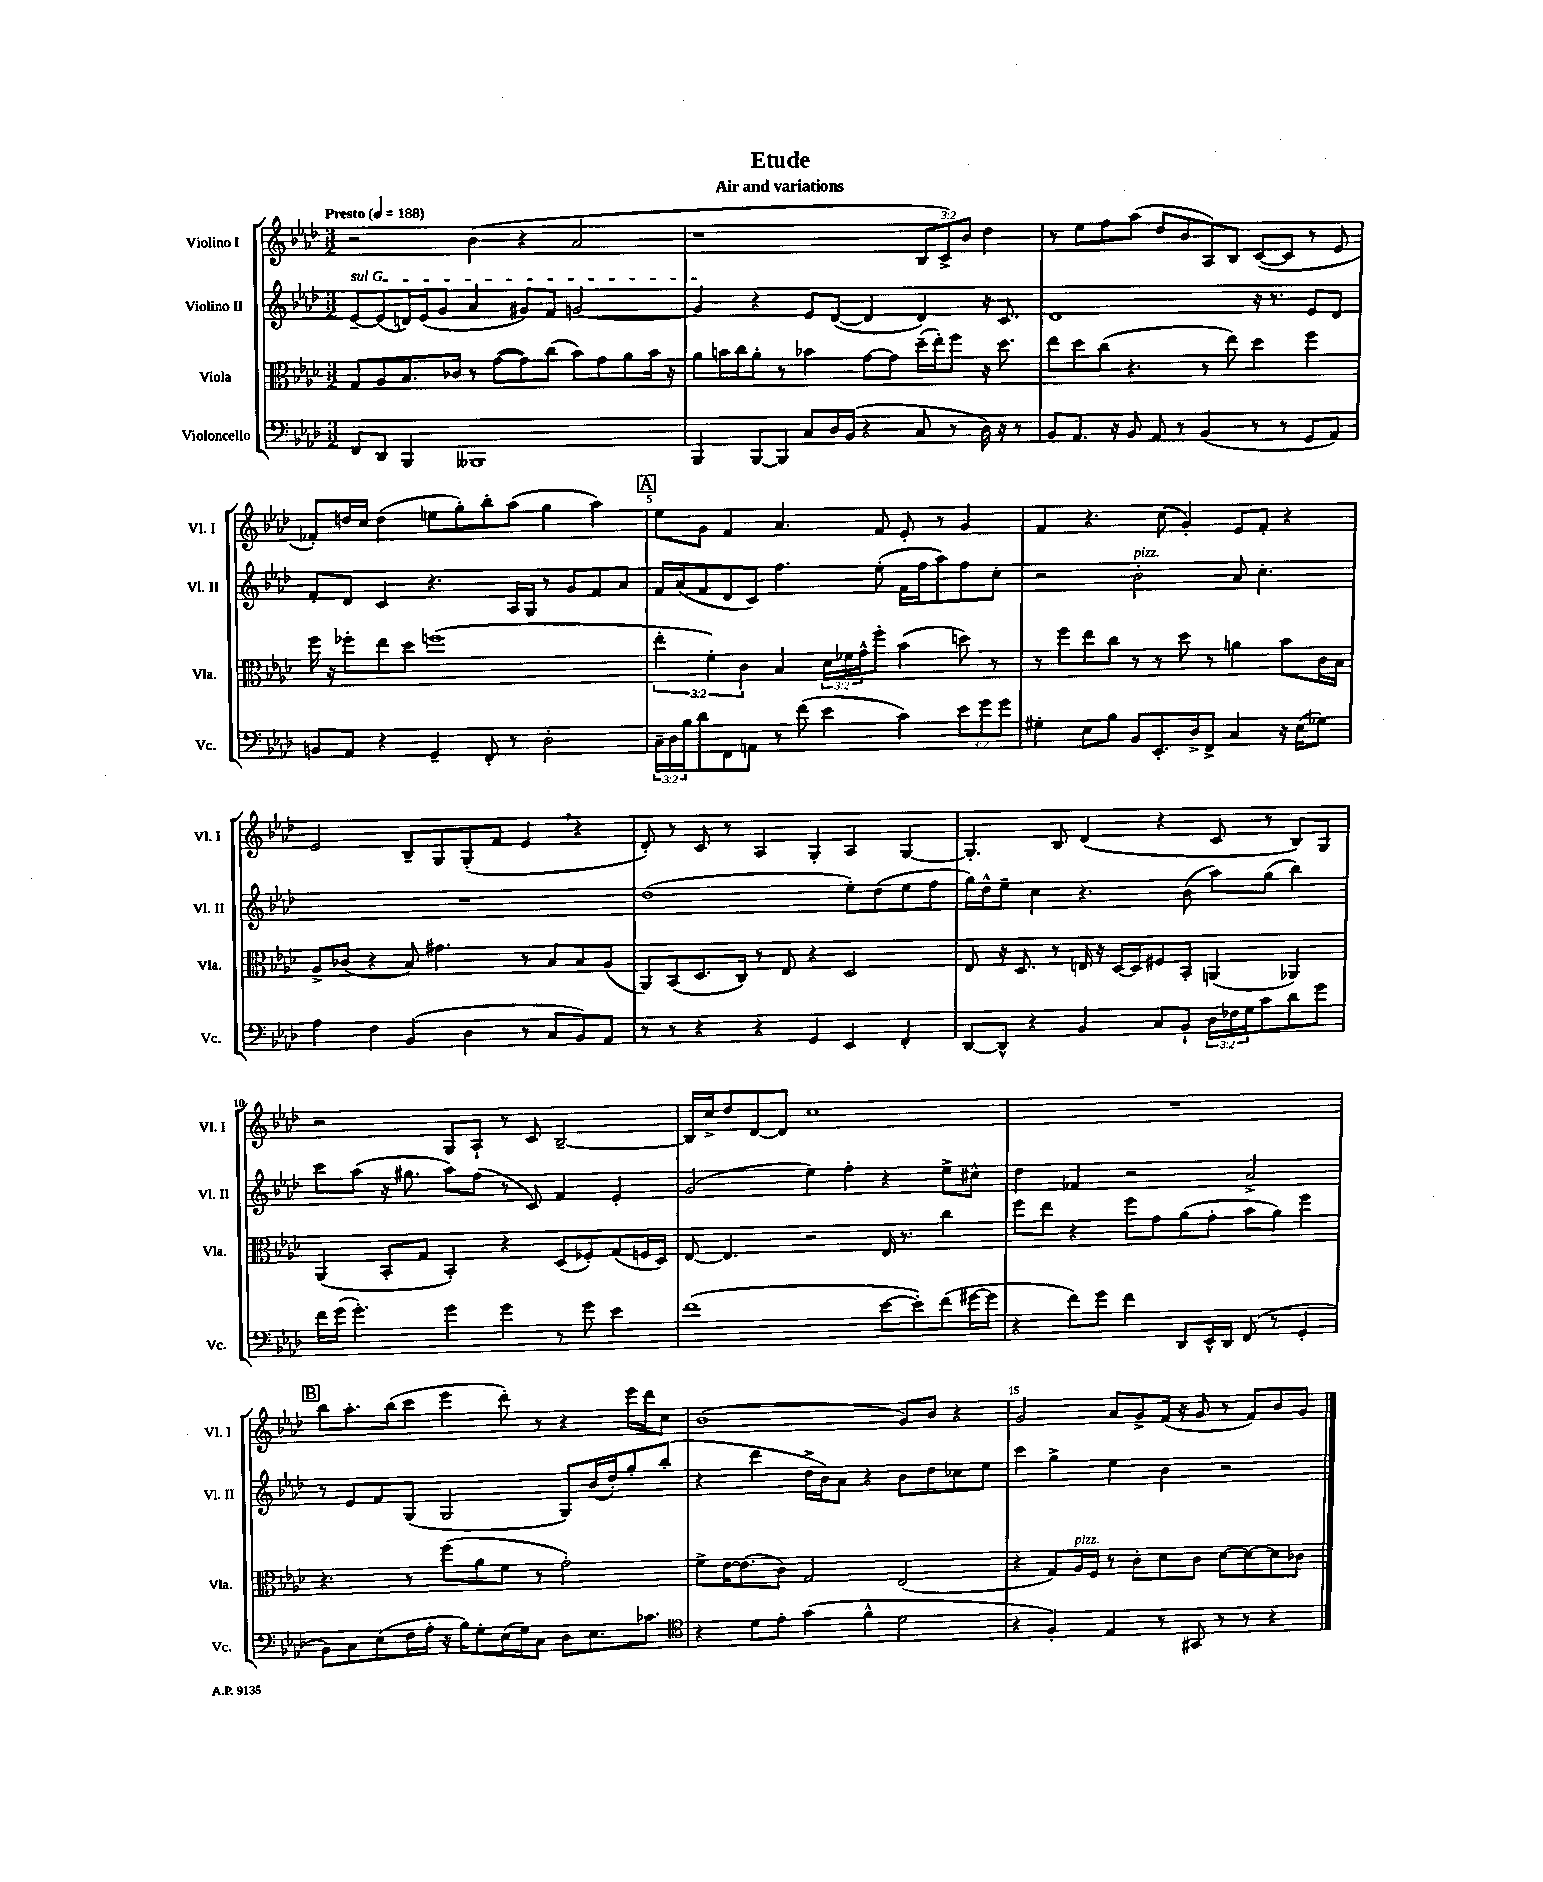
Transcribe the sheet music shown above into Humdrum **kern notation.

**kern	**kern	**kern	**kern
*staff4	*staff3	*staff2	*staff1
*clefF4	*clefC3	*clefG2	*clefG2
*k[b-e-a-d-]	*k[b-e-a-d-]	*k[b-e-a-d-]	*k[b-e-a-d-]
*M3/2	*M3/2	*M3/2	*M3/2
*MM188	*MM188	*MM188	*MM188
8FF	8G	[8e-~	2r
8DD-	8A-	(8e-]	.
4BBB-	8.B-	16d)	.
.	.	(16e-	.
.	.	8g	.
.	16c-	.	.
1BBB--	8r	4a-	(4b-
.	([8g	.	.
.	8g])	8g#)	4r
.	(8cc	8f	.
.	8b-)	[2g	2a-
.	8g	.	.
.	8a-	.	.
.	16b-	.	.
.	16r	.	.
=	=	=	=
4BBB-	8a-	4g]	1r
.	16b	.	.
.	16cc	.	.
[8BBB-	8a-'	4r	.
8BBB-]	8r	.	.
8C	4b-	8e-	.
16D-	.	([8d-	.
(16BB-	.	.	.
4r	[8g	4d-]	.
.	8g]	.	.
8C	(16dd-~	4d-)	12B-
.	16ee-')	.	.
.	.	.	12c^)
8r	8ff	.	.
.	.	.	12b-
16D-)	16r	16r	4dd-
16r	8.dd-	8.c	.
8r	.	.	.
=	=	=	=
8BB-	8ee-	1d-	8r
8.AA-	8dd-	.	8ee-
.	(8cc	.	8ff
16r	.	.	.
8BB-	4.r	.	(8aa-
8AA-	.	.	8dd-
8r	.	.	8b-
(4BB-	8r	.	8A-)
.	8ee-)	.	8B-
8r	4dd-	16r	([8c
.	.	8.r	.
8r	.	.	8c]
8GG	4ff	8e-	8r
8AA-)	.	8d-	8e-
=	=	=	=
8BB	16ff	8f'	8f-')
.	16r	.	.
8AA-	8ff-'	8d-	16dd
.	.	.	16cc
4r	8ee-	4c	(4dd
.	8dd-	.	.
4GG~	(1ff	4.r	8ee
.	.	.	8gg')
8FF'	.	.	8bb-'
8r	.	16A-	(8aa-
.	.	16G	.
2D-'	.	8r	4gg
.	.	8g	.
.	.	8f	4aa-)
.	.	8a-	.
=	=	=	=
24C~	6ee-'	16f	8ee-
24D-	.	.	.
.	.	(16a-	.
24B-	.	.	.
8d-	.	8f	8g
.	6f')	.	.
8FF	.	8d-	4f
.	6c	.	.
8AA	.	8c)	.
8r	4B-	4.ff	4.a-
(8f	.	.	.
4e-	24d-	.	.
.	24f-	.	.
.	24g^^	.	.
.	8ff'	(8ee-'	8f
4c)	(4b-	16f	8e-'
.	.	16ff	.
.	.	8aa-)	8r
12e-	8dd)	8ff	4g
12g	.	.	.
.	8r	8cc'	.
12g	.	.	.
=	=	=	=
4G#'	8r	2r	4f
.	8ff	.	.
8E-	8ee-	.	4.r
8B-	8cc	.	.
8BB-	8r	2b-'	.
8.EE-'	8r	.	(8cc
.	8dd-	.	4g')
16D-^	.	.	.
8FF^	8r	.	.
4C	4a	8a-	8e-
.	.	4.cc'	8f'
16r	8b-	.	4r
(16E-	.	.	.
8G-)	16c	.	.
.	16B-	.	.
=	=	=	=
4A-	8A-^	1.r	2e-
.	(8c-	.	.
4F	4r	.	.
(4BB-	8B-)	.	8B-~
.	4.g#	.	8G
4D-	.	.	(8G'
.	.	.	8f
8r	8r	.	4e-
8C	8B-	.	.
8BB-)	8B-	.	4r
8AA-	(8A-	.	.
=	=	=	=
8r	8AA-)	(1dd-	8d-')
8r	(8BB-	.	8r
4r	8.D-	.	8c
.	.	.	8r
.	16C)	.	.
4r	8r	.	4A-
.	8E-	.	.
4GG	4r	.	4G'
4EE-	2D-	8ee-')	4A-
.	.	(8dd-	.
4FF'	.	8ee-	[4G
.	.	8ff	.
=	=	=	=
[8DD-	8E-	16gg)	4.G']
.	.	16dd-^^	.
8DD-^^]	16r	8ee-~	.
.	8.D-	.	.
4r	.	4cc	.
.	8r	.	8B-
4BB-	16E	4.r	(4d-
.	16r	.	.
.	[16D-	.	.
.	16D-]	.	.
8C	8F#	.	4r
8BB-`	8BB-'	(8b-	.
24D-	(4AA	8aa-)	8c
24F-	.	.	.
24G	.	.	.
8c	.	(8gg	8r
8d-	4AA-)	4bb-)	8B-)
8g	.	.	8G
=	=	=	=
16f	(4AA-	8ccc	2r
(16g	.	.	.
4.g')	.	(8aa-	.
.	8BB-'	16r	.
.	.	8.gg#	.
.	8G	.	.
4g	4BB-')	8aa-)	8G
.	.	(8ff	8A-`
4g	4r	8r	8r
.	.	8c)	8c
8r	(8D-	4f	[2B-~
8g	8F-')	.	.
4e-	(8G	4e-'	.
.	16F	.	.
.	16D-)	.	.
=	=	=	=
(1f	[8E-	(2g	16B-]
.	.	.	16cc^
.	4.E-]	.	8dd-
.	.	.	[8d-
.	.	.	8d-]
.	2r	4ee-)	1cc
.	.	4ff'	.
[8e-	16E-	4r	.
.	8.r	.	.
8e-'])	.	.	.
(8f	4cc	8ee-^	.
[16g#	.	8cc#^^	.
16g#]	.	.	.
=	=	=	=
4r	8ff	4dd-	1.r
.	8ee-	.	.
8f)	4r	4f-	.
8g	.	.	.
4f	8ff	2r	.
.	8g	.	.
8DD-	(8a-	.	.
16EE-^^	8g'	.	.
16DD-	.	.	.
(8FF	8b-	2a-^	.
8r	8a-)	.	.
4GG'	4ff	.	.
=	=	=	=
8BB-)	4.r	8r	8bb-
8C	.	8e-	8.aa-'
(8E-	.	8f	.
.	.	.	(16bb-
16F	8r	(8G	8ccc
16A-'	.	.	.
16r	(8ff	2G	4eee-
16B-)	.	.	.
8G'	8a-	.	.
(16E-	8f	.	8ddd-')
16G)	.	.	.
8C	8r	.	8r
8D-	2g')	8G)	4r
8.E-	.	(16b-	.
.	.	16dd-')	.
.	.	8gg'	16eee-
8.c-	.	.	16ddd-
.	.	(8bb-'	8cc
=	=	=	=
*clefC4	*	*	*
4r	8f^	4r	(1b-
.	[16e-	.	.
.	(8.e-]	.	.
8d-	.	4ddd-	.
8e-'	8c)	.	.
(4g	2G	16dd-^	.
.	.	16b-)	.
.	.	8a-	.
4f^^	.	4r	.
2d-	(2E-	8b-	8g)
.	.	8dd-	8b-
.	.	8cc-	4r
.	.	8ee-	.
=	=	=	=
4r	4r	4ccc	2g
4F')	8G)	4gg^	.
.	16A-	.	.
.	16F	.	.
4E-	8r	4ee-	8a-
.	8c'	.	8g^
8r	8d-	4b-	(16f
.	.	.	16r
8GG#	8c	.	8g
8r	[8d-	2r	8r
8r	8d-_	.	8f)
4r	8d-]	.	8b-
.	8c-	.	8g
==	==	==	==
*-	*-	*-	*-
